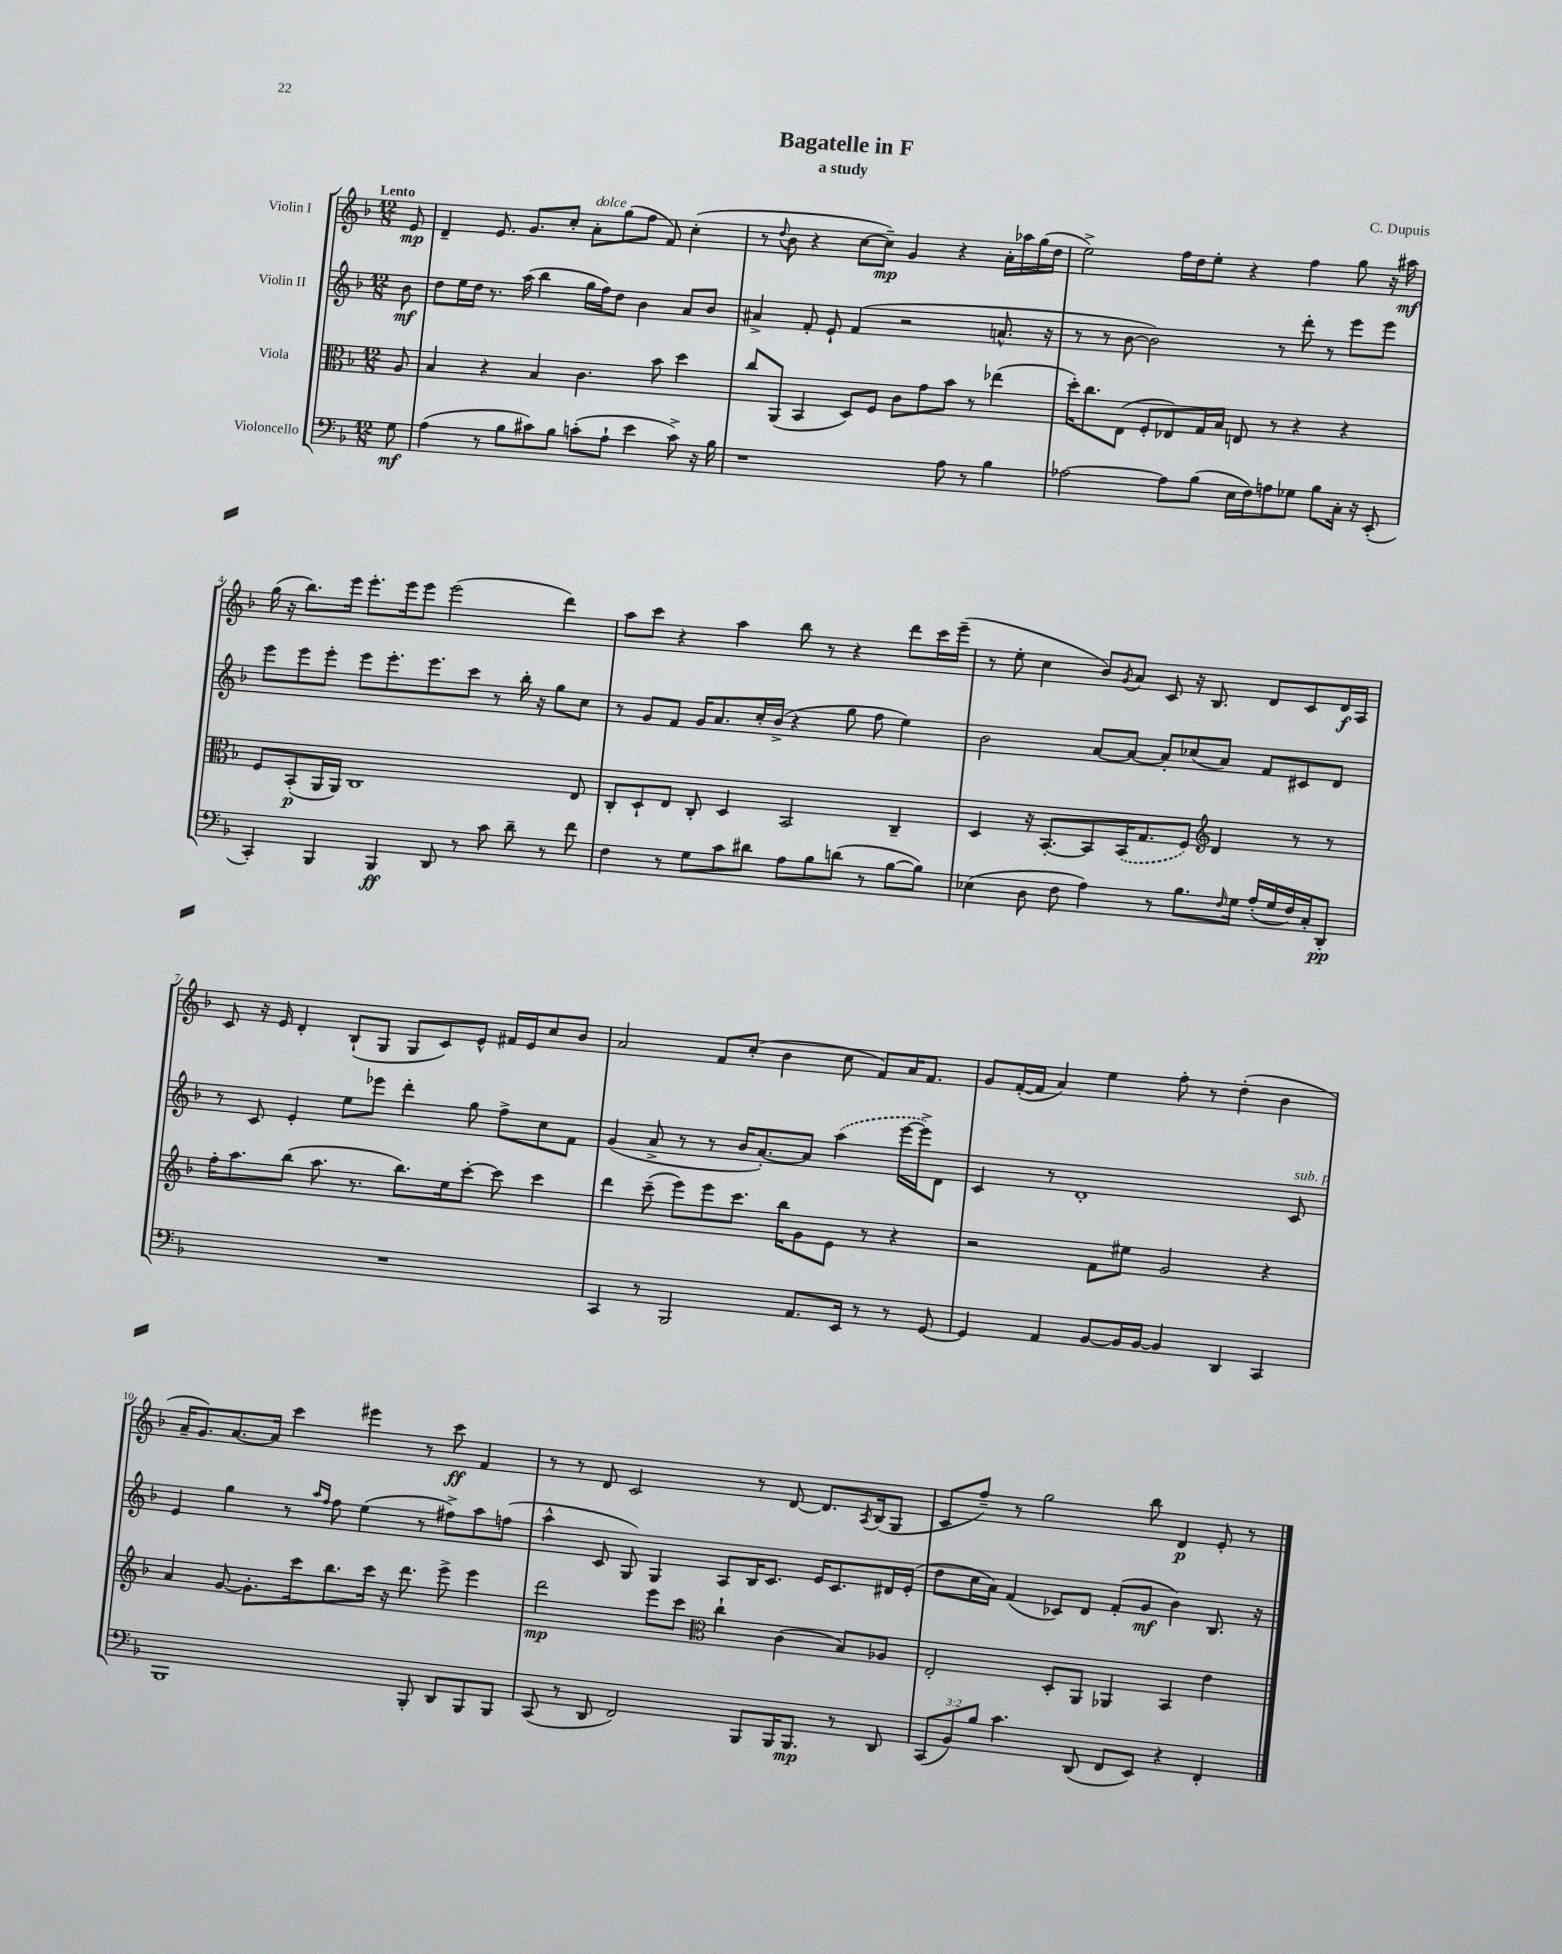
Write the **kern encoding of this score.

**kern	**kern	**kern	**kern
*staff4	*staff3	*staff2	*staff1
*clefF4	*clefC3	*clefG2	*clefG2
*k[b-]	*k[b-]	*k[b-]	*k[b-]
*M12/8	*M12/8	*M12/8	*M12/8
8G	8A	8b-	8e
=	=	=	=
(4A	4B-	8dd	4d~
.	.	16ee	.
.	.	16dd	.
8r	4r	8.r	8.e
8B-	.	.	.
.	.	(16aa	8.g
8c#)	4B-	4bb-	.
8B-	.	.	8cc'
(8c'	4.c	16gg	8a'
.	.	16ff)	.
8A`	.	8dd	(8gg
4e	.	4b-	8ff
.	8b-	.	8f)
8c^)	4dd	8a	(4cc'
16r	.	8b-	.
16B-	.	.	.
=	=	=	=
1r	8cc	4a#^	8r
.	.	.	8qqdd
.	(8AA	.	8b-
.	4BB-	8f'	4r
.	.	8e`	.
.	8D)	(4f	[8cc
.	8F	.	8cc~])
.	8c	2r	4g
.	8g	.	.
8A	8b-	.	4r
8r	8r	.	.
4B-	(4ee-	8.a^^	16a'
.	.	.	16aa-
.	.	.	(16gg
.	.	16r	16dd
=	=	=	=
[2A-	16dd')	8r	2ee^)
.	8.cc	.	.
.	.	8r	.
.	(8E	[8b-	.
.	8F'	2b-])	.
8A-]	8E-)	.	16ff
.	.	.	16dd
(8B-	16G	.	8ee'
.	16B-	.	.
16E	8E	.	4r
16F)	.	.	.
8A	8r	8r	.
8G-	4r	8ddd'	4ff
8B-	.	8r	.
16C'	4r	8eee	8gg
16r	.	.	.
(8EE'	.	8eee	16r
.	.	.	16aa#
=	=	=	=
4CC')	8F	8eee	(16gg
.	.	.	16r
.	(8BB-'	8eee	8.bb-)
4BBB-	16AA	8eee'	.
.	16AA)	.	16eee
.	1C	8eee	8.eee'
4BBB-	.	8.eee'	.
.	.	.	16eee
.	.	.	8eee
.	.	8.eee	.
8DD	.	.	(2eee
8r	.	8ccc	.
8c	.	8r	.
8d~	.	16bb-'	.
.	.	16r	.
8r	.	8gg	4ddd)
8f	8E	8cc	.
=	=	=	=
4F	8C'	8r	8aa
.	8D`	8g	8ccc
8r	8E	8f	4r
8G	8C'	16g	.
.	.	8.a	.
8c	4D	.	4aa
8d#	.	16cc'	.
.	.	(16b-^	.
8A	2BB-	4r	8bb-
8B-	.	.	8r
(8d	.	8gg	4r
8r	.	8ff	.
[8B-	4C~	4ee)	8ddd
8B-])	.	.	16ccc
.	.	.	(16eee~
=	=	=	=
(4E-	4D	2b-	8r
.	.	.	8ee'
8D	16r	.	4cc
.	[8.BB-'	.	.
8F	.	.	.
4A)	8BB-]	[8a	8b-)
.	.	.	8qg
.	(16BB-	8a_	8a
.	8.G	.	.
8r	.	8a']	8c
8.B-	8F)	(8cc-	16r
.	.	.	8.B-
*	*clefG2	*	*
.	4d	8a)	.
16qqF	.	.	.
16G	.	.	.
(16A'	.	8f	8d
16G	.	.	.
16F)	8r	8c#	8c
16C'	.	.	.
8DD'	8r	8d	16d
.	.	.	16A
=	=	=	=
1.r	16ff'	8r	8c
.	8.aa	.	.
.	.	8c	16r
.	.	.	16e
.	(8bb-	4e'	4d'
.	8.aa	.	.
.	.	8ee	(8B-`
.	8.r	.	.
.	.	8eee-	8G
.	8.bb-)	4ddd'	8G
.	.	.	8c)
.	16ee	.	.
.	[8ccc'	8gg	8e^^
.	8ccc]	8ff^	16f#
.	.	.	16e
.	4ccc	8cc	8cc
.	.	8f	8b-
=	=	=	=
4CC	4ddd	(4g	2a
8r	(8ccc~	8a^	.
2BBB-	8eee)	8r	.
.	8eee	8r	8f
.	8.ccc	16b-	(8cc'
.	.	[8.a')	.
.	.	.	4b-
.	16bb-	.	.
8.AA	8g	8a]	.
.	8e	(4aa	8cc
16EE	.	.	.
8r	8r	.	8f)
8r	4r	[16eee	16a
.	.	16eee^])	8.f
[8GG	.	8d	.
=	=	=	=
4GG]	2r	4c	8g
.	.	.	([16f'
.	.	.	16f]
4AA	.	8r	4a)
.	.	1d'	.
[8BB-	8f	.	4ee
16BB-]	8ee#	.	.
[16BB-	.	.	.
4BB-]	2g	.	8ff'
.	.	.	8r
4DD	.	.	(4dd'
4CC	4r	.	4b-
.	.	8c	.
=	=	=	=
1BBB-	4a	4e	16a~
.	.	.	8.g)
.	[8g	4gg	[8.a
.	8.g']	.	.
.	.	.	16a]
.	.	8r	4ccc
.	16ccc	.	.
.	.	16qqaa	.
.	.	16qqff	.
.	8.bb-	8ff	.
.	.	(4ee	4eee#
.	16ccc	.	.
.	16r	.	.
.	8.ddd	.	.
8BBB-'	.	8r	8r
8DD	8eee^	8ff#^)	8ccc
8BBB-	4eee	8aa	4f
8BBB-	.	(8ff	.
=	=	=	=
(8CC	2ddd	4aa^^	8r
8r	.	.	8r
8DD	.	8c	8d
2FF)	.	8G)	2c
.	8eee	4G	.
.	8ccc	.	.
*	*clefC3	*	*
.	4cc`	8A	.
8BBB-	.	16B-	8r
.	.	8.c	.
16BBB-	(4c	.	[8d
8.BBB-	.	.	.
.	.	16e	8.d]
.	.	8.c	.
8r	8B-)	.	.
.	.	.	8qA
.	.	.	(16B-
8DD	8A-	16d#	8G
.	.	(16e'	.
=	=	=	=
(12CC	2E'	8dd	8c
12BB-)	.	.	.
.	.	16cc	8ff~)
12B-	.	.	.
.	.	16a)	.
4.c	.	(4f	8r
.	.	.	2gg
.	8D'	8c-)	.
(8DD	8AA	8d	.
8FF	4AA-	(8f'	.
8EE)	.	8g	8bb-
4r	4BB-	4b-)	4d
4FF'	4e	8.B-	8e'
.	.	.	8r
.	.	16r	.
==	==	==	==
*-	*-	*-	*-
